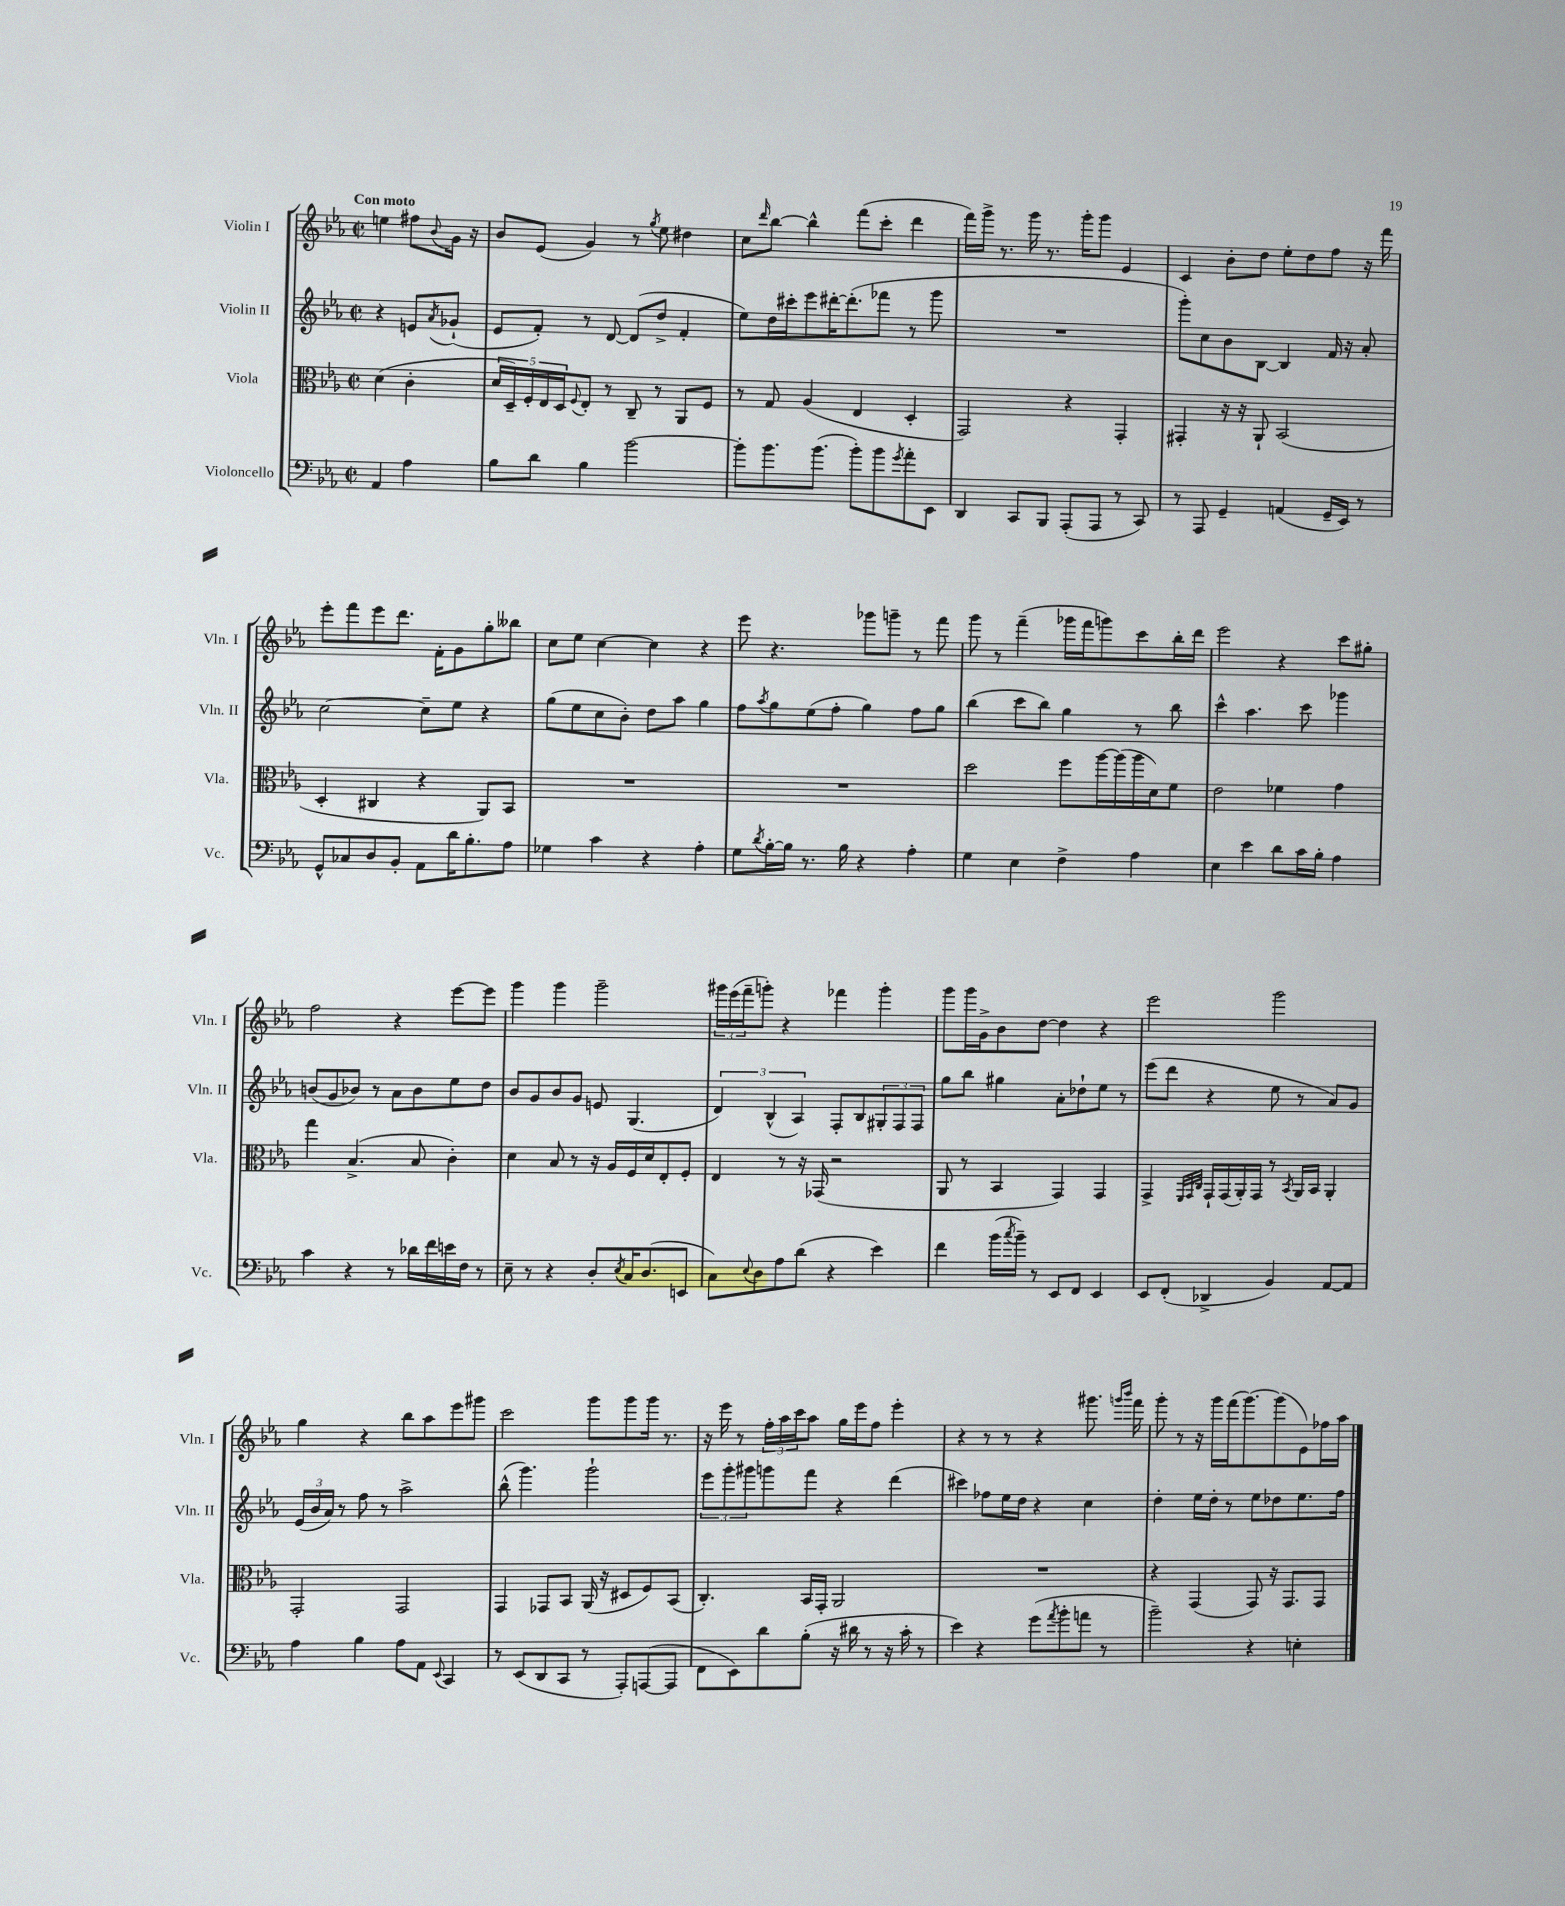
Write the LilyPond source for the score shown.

<<
\new StaffGroup <<
\new Staff = "s0" \with { instrumentName = "Violin I" shortInstrumentName = "Vln. I" } {
    \clef treble \key ees \major \defaultTimeSignature \time 2/2 \partial 2 \tempo "Con moto"
    e''4 fis''8 \appoggiatura { bes'8 } g'16 r16 |
    bes'8 ees'8( g'4) r8 \acciaccatura { g''8 } ees''8 dis''4 |
    c''8 \grace { d'''16 } bes''8~ bes''4-^ f'''8( c'''8-. d'''4 |
    f'''16) g'''16-> r8. g'''16 r8. g'''16-. g'''8 ees'4 |
    c'4 bes'8-. d''8 ees''8-. d''8 f''8 r16 f'''16 |
    ees'''8-. f'''8 ees'''8 d'''8. f'16-. g'8 g''8-. beses''8 |
    c''8 ees''8 c''4~ c''4 r4 |
    ees'''8 r4. ges'''8 g'''8-- r8 f'''8 |
    g'''8 r8 f'''4--( ges'''16 f'''16 g'''8) c'''8 bes''16-. d'''16 |
    ees'''2 r4 c'''8 gis''8-. |
    f''2 r4 ees'''8~ ees'''8 |
    g'''4 g'''4 g'''2-- |
    \tuplet 3/2 { gis'''16 ees'''16( f'''16-- } g'''8-.) r4 fes'''4 g'''4-. |
    g'''8 g'''16 g'16-> bes'8 d''8~ d''4 r4 |
    ees'''2 g'''2 |
    g''4 r4 bes''8 aes''8 ees'''8 gis'''8 |
    c'''2 g'''8 g'''8 g'''16 r8. |
    r16 ees'''16 r8 \tuplet 3/2 { f''16-. aes''16 c'''16 } aes''8 g''16 ees'''16 f''8 ees'''4-. |
    r4 r8 r8 r4 gis'''8. \grace { g'''16 bes'''16 } f'''16 |
    g'''8-. r8 r16 g'''16 f'''16( g'''8.~) g'''8( ees'8) fes''16 aes''16 \bar "|." |
}
\new Staff = "s1" \with { instrumentName = "Violin II" shortInstrumentName = "Vln. II" } {
    \clef treble \key ees \major \defaultTimeSignature \time 2/2 \partial 2
    r4 e'8 \acciaccatura { aes'8 } ges'8-!( |
    ees'8 f'8-.) r8 d'8~ d'8( d''8-> f'4-. |
    ees''8) d''16 cis'''16-. ees'''8 dis'''16~-. dis'''8.-.( fes'''8 r8 g'''8 |
    R1 |
    g'''8-.) c''8 bes'8 bes8~ bes4 f'16 r16 aes'8-. |
    c''2~ c''8-- ees''8 r4 |
    g''8( ees''8 c''8 bes'8-.) d''8 aes''8 g''4 |
    f''8 \acciaccatura { aes''8 } g''8 ees''8( f''8-. g''4) f''8 g''8 |
    bes''4( c'''8 bes''8) g''4 r8 bes''8 |
    c'''4-^ aes''4. c'''8 ges'''4 |
    b'8( g'8 bes'8) r8 aes'8 bes'8 ees''8 d''8 |
    bes'8 g'8 bes'8 g'8 e'8 g4.( |
    \tuplet 3/2 { d'4) bes4-^( aes4) } f8-. bes8 \tuplet 3/2 { gis8-. f8 f8 } |
    g''8 bes''8 gis''4 aes'8-. des''8-! ees''8 r8 |
    ees'''8( d'''8 r4 ees''8 r8 aes'8) g'8 |
    \tuplet 3/2 { ees'16( bes'16 aes'16) } r8 f''8 r8 aes''2-> |
    bes''8-^( g'''4.) g'''2-! |
    \tuplet 3/2 { ees'''8 g'''8-. gis'''8 } g'''8 f'''8 r4 d'''4( |
    cis'''4) fes''8 ees''16 d''16 r4 c''4 |
    d''4-. ees''16 d''16-. r8 ees''8 des''8 ees''8. f''16 \bar "|." |
}
\new Staff = "s2" \with { instrumentName = "Viola" shortInstrumentName = "Vla." } {
    \clef alto \key ees \major \defaultTimeSignature \time 2/2 \partial 2
    d'4( c'4-. |
    \tuplet 5/4 { d'16 d16--) f16-. ees16 d16 } \appoggiatura { f8 } ees8-. r8 c8-- r8 aes,8 f8 |
    r8 g8 aes4( ees4 d4-. |
    g,2) r4 g,4-. |
    gis,4-. r16 r16 aes,8-! bes,2( |
    d4-. cis4 r4 aes,8) bes,8 |
    R1 |
    R1 |
    d''2 f''8 aes''16~ aes''16( aes''16 d'16) f'8 |
    ees'2 fes'4 g'4 |
    g''4 bes4.->( bes8 c'4-.) |
    d'4 bes8 r8 r16 aes16 f16 d'16 ees8-. f8-. |
    ees4 r8 r16 ges,16( r2 |
    aes,8 r8 bes,4 g,4) g,4 |
    g,4-> \grace { f,32 g,32 c32 } g,16-! g,16( aes,16-.) g,16 r8 \acciaccatura { bes,8 } aes,16 bes,16 aes,4-. |
    g,2-. g,2 |
    g,4 ges,8 bes,8 aes,16( r16 dis8 f8) bes,8( |
    c4.-.) bes,16 g,16-. aes,2 |
    R1 |
    r4 g,4( g,8) r16 g,8. g,8 \bar "|." |
}
\new Staff = "s3" \with { instrumentName = "Violoncello" shortInstrumentName = "Vc." } {
    \clef bass \key ees \major \defaultTimeSignature \time 2/2 \partial 2
    aes,4 aes4 |
    bes8 d'8 bes4 bes'2~ |
    bes'8-. bes'8. bes'8.( bes'8-.) bes'8 \acciaccatura { g'8 } aes'8-. ees,8 |
    d,4 c,8 bes,,8 aes,,8-.( aes,,8 r8 c,8) |
    r8 aes,,8 g,4-- a,4( g,16-- ees,16) r8 |
    g,8-^ ces8 d8 bes,8-. aes,8 d'16 bes8.-. aes8 |
    ges4 c'4 r4 aes4-. |
    g8 \acciaccatura { d'8 } bes16~-. bes16 r8. bes16 r4 aes4-. |
    g4 ees4 f4-> aes4 |
    ees4 ees'4 d'8 c'16 bes16-. aes4 |
    c'4 r4 r8 des'16 f'16 e'16 f16 r8 |
    ees8-- r8 r4 d8-. \acciaccatura { ees8 } c16 d8.( e,8 |
    c8) \appoggiatura { ees8 } d8 aes8 d'8( r4 ees'4) |
    f'4 bes'16( \acciaccatura { c''8 } bes'16--) r8 ees,8 f,8 ees,4 |
    ees,8 f,8-.( des,4-> bes,4) aes,8~ aes,8 |
    aes4 bes4 aes8 aes,8 \appoggiatura { ees,8 } c,4 |
    r8 ees,8( d,8 c,8 r8 aes,,8-.) a,,8~( a,,8 |
    f,8 ees,8) d'8 bes8-.( r16 dis'16 r8 r16 c'16-. r8 |
    ees'4) r4 g'8( \acciaccatura { aes'8 } bes'8-. a'8 r8 |
    bes'2--) r4 e4-. \bar "|." |
}
>>
>>
\layout { \context { \Score \remove "Bar_number_engraver" } }
